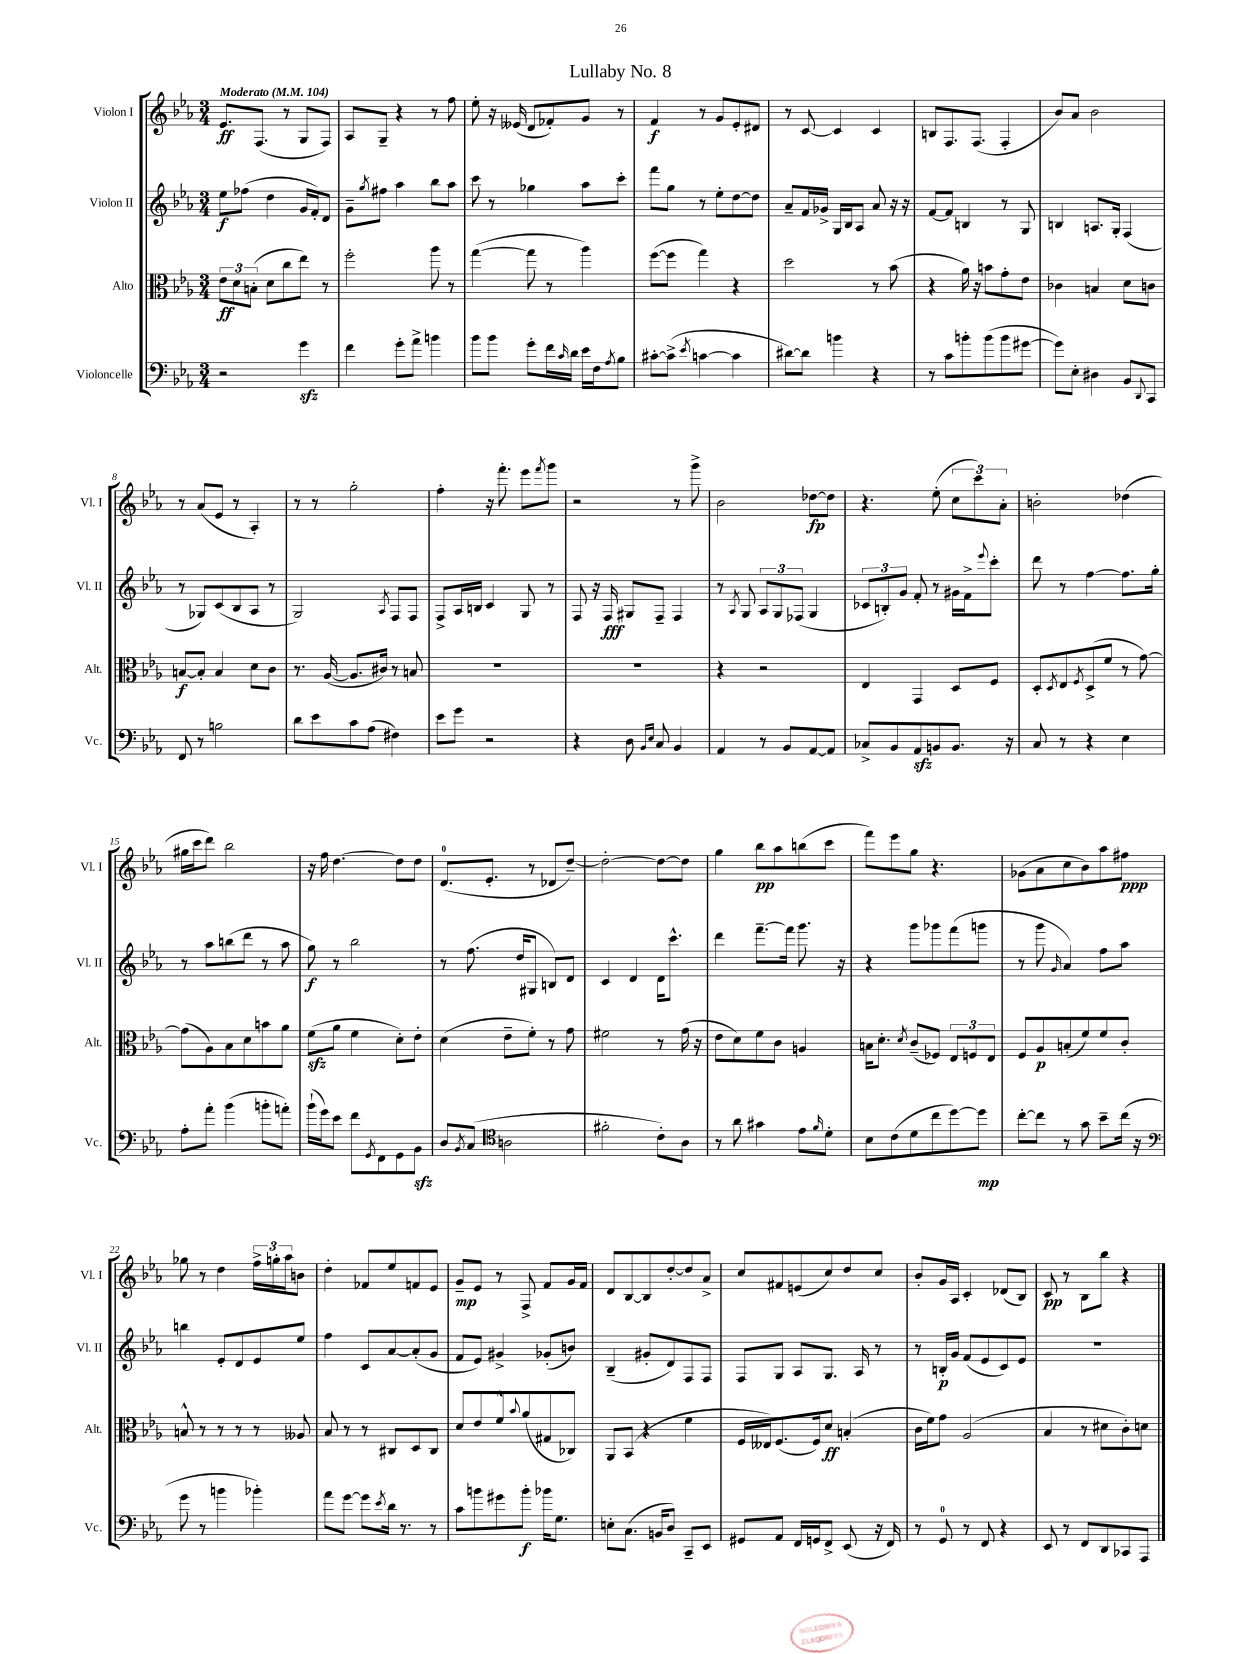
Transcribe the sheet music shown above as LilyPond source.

\header { title = "Lullaby No. 8" }
<<
\new StaffGroup <<
\new Staff = "s0" \with { instrumentName = "Violon I" shortInstrumentName = "Vl. I" } {
    \clef treble \key ees \major \numericTimeSignature \time 3/4 \tempo "Moderato" 4 = 104
    ees'8.\ff f8.( r8 g8 f8) |
    aes8 g8-- r4 r8 f''8 |
    ees''8-. r16 eeses'16( d'8 fes'8-.) g'8 r8 |
    f'4\f r8 g'8 ees'8-. dis'8 |
    r8 c'8~ c'4 c'4 |
    b8 f8. f8.( f4-. |
    bes'8) aes'8 bes'2 |
    r8 aes'8( ees'8 r8 aes4-.) |
    r8 r8 g''2-. |
    f''4-. r16 f'''8.-. ees'''8 \acciaccatura { f'''8 } g'''8 |
    r2 r8 g'''8-> |
    bes'2 des''8~\fp des''8 |
    r4. ees''8-.( \tuplet 3/2 { c''8 c'''8) aes'8-. } |
    b'2-. des''4( |
    gis''16 c'''16 d'''8) bes''2 |
    r16 f''16 d''4.~ d''8 d''8 |
    d'8.-0( ees'8.-. r8 des'8 d''8~--) |
    d''2~-. d''8~ d''8 |
    g''4 bes''8\pp aes''8 b''8( c'''8 |
    f'''8) ees'''8 g''8 r4. |
    ges'8( aes'8 c''8 bes'8) aes''8 fis''8\ppp |
    ges''8 r8 d''4 \tuplet 3/2 { f''16-> g''16-. aes''16 } b'8 |
    d''4-. fes'8 ees''8 f'8 ees'8 |
    g'8--\mp ees'8 r8 f8-> f'8 g'16 f'16 |
    d'8 bes8~ bes8 d''8~-. d''8 aes'8-> |
    c''8 fis'8 e'8( c''8) d''8 c''8 |
    bes'8-. g'16 aes16 c'4-. des'8( bes8) |
    c'8\pp r8 bes8 bes''8 r4 \bar "|." |
}
\new Staff = "s1" \with { instrumentName = "Violon II" shortInstrumentName = "Vl. II" } {
    \clef treble \key ees \major \numericTimeSignature \time 3/4
    ees''8\f fes''8( d''4 g'16 f'16-.) d'8 |
    g'8-- \acciaccatura { g''8 } fis''8 aes''4 bes''8 aes''8 |
    c'''8 r8 ges''4 aes''8 c'''8-. |
    f'''8 g''8 r8 ees''8-. d''8~ d''8 |
    aes'8-- f'16 ges'16-> g16 bes16 aes8 aes'8 r16 r16 |
    f'8~ f'8 b4 r8 g8 |
    b4 a8. g16-. f4( |
    r8 ges8) c'8( bes8 aes8 r8 |
    g2) \acciaccatura { aes8 } f8 f8 |
    f8-> aes16 b16 c'4 g8 r8 |
    f8 r16 f16\fff gis8 f8-- f4 |
    r8 \acciaccatura { aes8 } g8 \tuplet 3/2 { aes8 g8 fes8( } g4 |
    \tuplet 3/2 { ces'8 b8-.) g'8 } f'8-. r8 gis'16 f'16-> \appoggiatura { ees'''8 } c'''8-. |
    d'''8 r8 f''4~ f''8. g''16-. |
    r8 aes''8 b''8( d'''8 r8 aes''8 |
    g''8\f) r8 bes''2 |
    r8 f''8.( d''16 gis8 b8) d'8 |
    c'4 d'4 d'16 c'''8.-^ |
    d'''4 f'''8.~-- f'''16 g'''8. r16 |
    r4 g'''8 ges'''8 f'''8( g'''8 |
    r8 g'''8 \grace { g'16 } aes'4) f''8 aes''8 |
    b''4 ees'8-. d'8 ees'8 ees''8 |
    f''4 c'8 aes'8~ aes'8-.( g'8 |
    f'8 ees'8) gis'4-> ges'8-.( b'8) |
    bes4--( gis'8-. d'8) f8 f8 |
    f8 g8 aes8 g8. aes16 r8 |
    r8 b16-.\p g'16 f'8( ees'8 c'8) ees'8 |
    R2. \bar "|." |
}
\new Staff = "s2" \with { instrumentName = "Alto" shortInstrumentName = "Alt." } {
    \clef alto \key ees \major \numericTimeSignature \time 3/4
    \tuplet 3/2 { ees'8\ff d'8 b8-.( } d'8 c''8 ees''8) r8 |
    f''2-. aes''8 r8 |
    g''4~( g''8 r8 aes''4) |
    f''8~( f''8 g''4) r4 |
    d''2 r8 bes'8( |
    r4 aes'16) r16 b'8 g'8-. ees'8 |
    ces'4 b4 d'8 c'8 |
    b8~\f b8-. b4 d'8 c'8 |
    r8. aes16~( aes8. cis'16) r8 b8 |
    R2. |
    R2. |
    r4 r2 |
    ees4 g,4 d8 f8 |
    d8-. \acciaccatura { d8 } ees8 \acciaccatura { f8 } d8->( f'8 r8 g'8~) |
    g'8( aes8) bes8 d'8 b'8 aes'8 |
    f'8\sfz( aes'8 f'4 d'8-.) ees'8-. |
    d'4( ees'8-- f'8-.) r8 g'8 |
    fis'2 r8 g'16( r16 |
    ees'8 d'8) f'8 c'8 a4 |
    b16 d'8.-. \acciaccatura { d'8 } c'8--( fes8) \tuplet 3/2 { ees8 f8 ees8 } |
    f8 aes8\p b8-.( f'8) f'8 c'8-. |
    b8-^ r8 r8 r8 r8 aeses8 |
    bes8 r8 r8 cis8 d8 cis8 |
    d'8 ees'8 f'8-^ \appoggiatura { bes'8 } aes'8( gis8 ces8) |
    aes,8 bes,8( r4 f'4 |
    f16 eeses16) f8.( f16) d'8\ff b4-.( |
    c'16 f'16) g'8 aes2( |
    bes4 r8 dis'8 c'8-.) d'8 \bar "|." |
}
\new Staff = "s3" \with { instrumentName = "Violoncelle" shortInstrumentName = "Vc." } {
    \clef bass \key ees \major \numericTimeSignature \time 3/4
    r2 g'4\sfz |
    f'4 g'8-. aes'8-> b'4 |
    bes'8 bes'8 g'8-. f'16 \grace { c'16 } d'16 ees'16 f16 \acciaccatura { aes8 } bes8 |
    cis'8~-. cis'8->( \acciaccatura { ees'8 } c'4~ c'4 |
    dis'8~) dis'8 b'4 r4 |
    r8 c'8 b'8-. b'8( b'8 gis'8~ |
    gis'8) ees8-. dis4 bes,8 \appoggiatura { d,8 } c,8 |
    f,8 r8 b2 |
    d'8 ees'8 c'8 aes8( fis4) |
    ees'8 g'8 r2 |
    r4 d8 \grace { bes,16 ees16 } c8 bes,4 |
    aes,4 r8 bes,8 aes,8~ aes,8 |
    ces8-> bes,8 aes,8\sfz b,8 b,8. r16 |
    c8 r8 r4 ees4 |
    aes8-. aes'8-. bes'4( b'8-. a'8-.) |
    bes'16-!( g'16) ees'8 f'8 \acciaccatura { g,8 } f,8 g,8 bes,8\sfz |
    d8 \acciaccatura { bes,8 } c8( \clef tenor a2 |
    fis'2-. c'8-.) aes8 |
    r8 aes'8 gis'4 ees'8 \grace { f'16 } d'8-. |
    bes8 c'8( d'8 c''8 d''8~) d''8\mp |
    c''8~-. c''8 r8 g'8 bes'8-- c''16( r16 |
    \clef bass g'8 r8 b'4 bes'4-.) |
    aes'8 g'8~ g'8 \acciaccatura { ees'8 } d'16 r8. r8 |
    c'8 b'8 gis'8 b'8-.\f bes'16 g8. |
    e8-. c8.( b,16 d8) c,8-- ees,8 |
    gis,8 aes,8 f,16 g,16 f,8-> ees,8( r16 f,16) |
    r8 g,8-0 r8 f,8 r4 |
    ees,8 r8 f,8 d,8 ces,8 aes,,8 \bar "|." |
}
>>
>>
